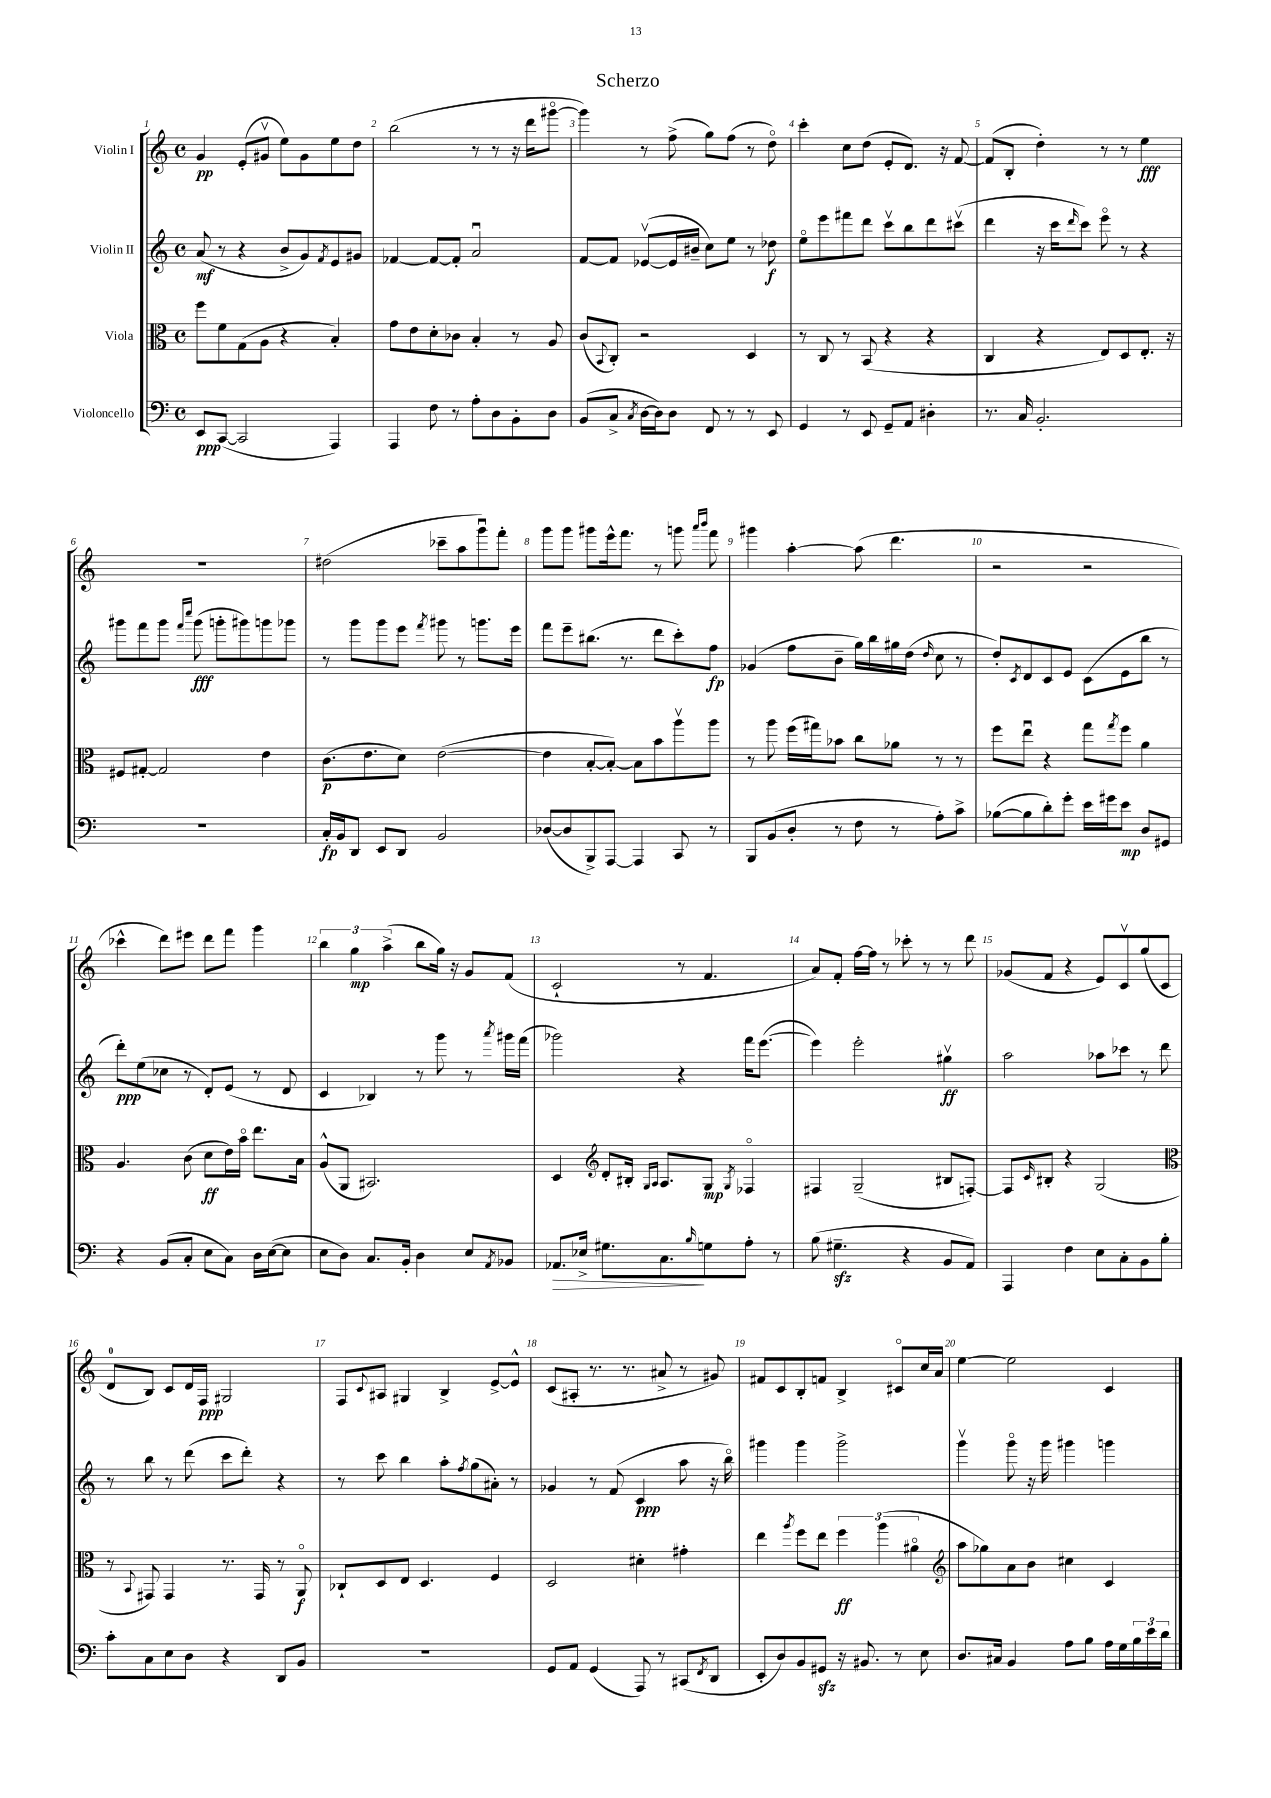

**kern	**dynam	**kern	**dynam	**kern	**dynam	**kern	**dynam
*part4	*part4	*part3	*part3	*part2	*part2	*part1	*part1
*staff4	*staff4	*staff3	*staff3	*staff2	*staff2	*staff1	*staff1
*I"Violoncello	*	*I"Viola	*	*I"Violin II	*	*I"Violin I	*
*clefF4	*	*clefC3	*	*clefG2	*	*clefG2	*
*k[]	*	*k[]	*	*k[]	*	*k[]	*
*M4/4	*	*M4/4	*	*M4/4	*	*M4/4	*
*met(c)	*	*met(c)	*	*met(c)	*	*met(c)	*
=1	=1	=1	=1	=1	=1	=1	=1
8EE/L	ppp	8ff\L	.	(8a/	mf	4g/	pp
([8CC/J	.	8f\	.	8r	.	.	.
2CC/]	.	(8G\	.	4r	.	(8e'/L	.
.	.	8A\J	.	.	.	8g#Xv/J	.
.	.	4r	.	8b^/L	.	8ee\L)	.
.	.	.	.	8g/)	.	8g#\	.
.	.	.	.	8qf/	.	.	.
4AAA/)	.	4B'/)	.	8e/	.	8ee\	.
.	.	.	.	8g#X/J	.	8dd\J	.
=2	=2	=2	=2	=2	=2	=2	=2
4AAA/	.	8g\L	.	[4f-X/	.	(2bb\	.
.	.	8e\	.	.	.	.	.
8F\	.	8d'\	.	8f-/L_	.	.	.
8r	.	8c-X\J	.	8f-'/J]	.	.	.
8A'\L	.	4B'/	.	2au/	.	8r	.
8D\	.	.	.	.	.	8r	.
8BB'\	.	8r	.	.	.	16r	.
.	.	.	.	.	.	16ddd\KL	.
8D\J	.	8A/	.	.	.	[8ggg#X\J	.
=3	=3	=3	=3	=3	=3	=3	=3
(8BB/L	.	(8c/L	.	[8f/L	.	4ggg#\])	.
.	.	8qqBB/	.	.	.	.	.
8C^/J	.	8C'/J)	.	8f/J]	.	.	.
8qC/	.	.	.	.	.	.	.
[16D\LL	.	2r	.	([8e-Xv/L	.	8r	.
16D\J])	.	.	.	.	.	.	.
8D\J	.	.	.	16e-/L]	.	(8ff^\	.
.	.	.	.	16b#X~/JJ	.	.	.
8FF/	.	.	.	8cc\L)	.	8gg\L)	.
8r	.	.	.	8ee\J	.	(8ff\J	.
8r	.	4D/	.	8r	.	8r	.
8EE/	.	.	.	8dd-X\	f	8dd\)	.
=4	=4	=4	=4	=4	=4	=4	=4
4GG/	.	8r	.	8ee\L	.	4ccc'\	.
.	.	8C/	.	8eee\	.	.	.
8r	.	8r	.	8fff#X\	.	8cc\L	.
8EE/	.	(8BB/	.	8ddd\J	.	(8dd\J	.
8GG~/L	.	4r	.	8cccv\L	.	8e'/L	.
8AA/J	.	.	.	8bb\	.	8.d/J)	.
4D#X'\	.	4r	.	8ddd\	.	.	.
.	.	.	.	.	.	16r	.
.	.	.	.	(8ccc#Xv\J	.	[8f/	.
=5	=5	=5	=5	=5	=5	=5	=5
8.r	.	4C/	.	4ddd\	.	(8f/L]	.
.	.	.	.	.	.	8B'/J	.
16C/	.	.	.	.	.	.	.
2.BB'/	.	4r	.	16r	.	4dd'\)	.
.	.	.	.	16ccc\KL	.	.	.
.	.	.	.	16qqddd/	.	.	.
.	.	.	.	8ccc\J)	.	.	.
.	.	8E/L)	.	8eee\	.	8r	.
.	.	8D/	.	8r	.	8r	.
.	.	8.E'/J	.	4r	.	4ee\	fff
.	.	16r	.	.	.	.	.
!!LO:LB:g=z
=6	=6	=6	=6	=6	=6	=6	=6
1r	.	8F#X/L	.	8ggg#X\L	.	1r	.
.	.	[8G#X'/J	.	8fff\	.	.	.
.	.	2G#/]	.	8ggg#\J	.	.	.
.	.	.	.	16qqfff/LL	.	.	.
.	.	.	.	16qqcccc/JJ	.	.	.
.	.	.	.	(8ggg#\	fff	.	.
.	.	.	.	8gggn'\L	.	.	.
.	.	.	.	8ggg#X\)	.	.	.
.	.	4e\	.	8gggn\	.	.	.
.	.	.	.	8ggg-X\J	.	.	.
=7	=7	=7	=7	=7	=7	=7	=7
16C'/LL	fp	(8.c\L	p	8r	.	(2dd#X\	.
16BB/J	.	.	.	.	.	.	.
8DD/J	.	.	.	8ggg\L	.	.	.
.	.	8.e\	.	.	.	.	.
8EE/L	.	.	.	8ggg\	.	.	.
8DD/J	.	8d\J)	.	8eee\J	.	.	.
.	.	.	.	8qfff/	.	.	.
2BB/	.	([2e\	.	8ggg#X\	.	8ccc-X~\L	.
.	.	.	.	8r	.	8aa\	.
.	.	.	.	8.gggn\L	.	8gggu\)	.
.	.	.	.	.	.	8fff'\J	.
.	.	.	.	16eee\Jk	.	.	.
=8	=8	=8	=8	=8	=8	=8	=8
([8D-X/L	.	4e\]	.	8fff\L	.	8ggg\L	.
8D-/]	.	.	.	8eee~\	.	8ggg\J	.
8BBB^/)	.	[8B'/L	.	(8.bb#X\J	.	8ggg#X\L	.
[8AAA/J	.	8B'/J_)	.	.	.	16eee^^\k	.
.	.	.	.	8.r	.	8.fff\J	.
4AAA/]	.	8B\L]	.	.	.	.	.
.	.	8b\	.	8ddd\L	.	8r	.
8CC/	.	8aav\	.	8ccc'\)	.	8gggn\	.
.	.	.	.	.	.	16qqaaa/LL	.
.	.	.	.	.	.	16qqbbb/JJ	.
8r	.	8aa\J	.	8ff\J	fp	8fff\	.
=9	=9	=9	=9	=9	=9	=9	=9
8BBB/L	.	8r	.	(4g-X/	.	4ggg#X\	.
(8BB/	.	8aa\	.	.	.	.	.
8D'/J	.	(16ff\LL	.	8ff\L	.	[4aa'\	.
.	.	16gg#X\J)	.	.	.	.	.
8r	.	8b-X\J	.	8b~\J	.	.	.
8F\	.	8cc\L	.	16gg\LL)	.	(8aa\]	.
.	.	.	.	16bb\	.	.	.
8r	.	8a-X\J	.	16gg#X\	.	4.ddd\	.
.	.	.	.	(16dd\JJ	.	.	.
.	.	.	.	16qqdd/	.	.	.
8A'\L)	.	8r	.	8cc\	.	.	.
8c^\J	.	8r	.	8r	.	.	.
=10	=10	=10	=10	=10	=10	=10	=10
([8B-X\L	.	8ff\L	.	8dd'/L)	.	2r	.
.	.	.	.	8qc/	.	.	.
8B-\]	.	8eeu\J	.	8d/	.	.	.
8d'\)	.	4r	.	8c/	.	.	.
8g'\J	.	.	.	8e/J	.	.	.
16e\LL	.	8gg\L	.	(8c\L	.	2r	.
16g#X\J	.	.	.	.	.	.	.
.	.	8qgg/	.	.	.	.	.
8e\J	mp	8ff\J	.	8e\	.	.	.
8D/L	.	4a\	.	8bb\J	.	.	.
8GG#X/J	.	.	.	8r	.	.	.
!!LO:LB:g=z
=11	=11	=11	=11	=11	=11	=11	=11
4r	.	4.A/	.	8ddd'\L)	ppp	4ccc-X^^\	.
.	.	.	.	(8ee\	.	.	.
(8BB/L	.	.	.	8cc-X\J	.	8ddd\L)	.
8C'/J	.	(8c\	.	8r	.	8eee#X\J	.
8E\L	.	8d\L	ff	8d'/L)	.	8ddd\L	.
8C\J)	.	16e\L)	.	(8e/J	.	8fff\J	.
.	.	16b\JJ	.	.	.	.	.
16D\LL	.	8.ee\L	.	8r	.	4ggg\	.
([16E\J	.	.	.	.	.	.	.
8E\J]	.	.	.	8d/	.	.	.
.	.	16B\Jk	.	.	.	.	.
=12	=12	=12	=12	=12	=12	=12	=12
8E\L	.	(8A^^/L	.	4c/	.	6bb\	.
8D\J)	.	8AA/J	.	.	.	.	.
.	.	.	.	.	.	6gg\	mp
8.C/L	.	2.BB#X/)	.	4B-X/)	.	.	.
.	.	.	.	.	.	(6aa^\	.
16BB'/Jk	.	.	.	.	.	.	.
4D\	.	.	.	8r	.	8bb\L	.
.	.	.	.	8ggg\	.	16gg\Jk)	.
.	.	.	.	.	.	16r	.
8E/L	.	.	.	8r	.	8g/L	.
8qAA/	.	.	.	8qaaa/	.	.	.
8BB-X/J	.	.	.	16ggg#X\LL	.	(8f/J	.
.	.	.	.	(16fff\JJ	.	.	.
=13	=13	=13	=13	=13	=13	=13	=13
!	!LO:HP:b	!	!	!	!	!	!
8.AA-X/L	>	4D/	.	2ggg-X\)	.	2c`/	.
16E-X^/Jk	.	.	.	.	.	.	.
*	*	*clefG2	*	*	*	*	*
8.G#X\L	.	8d'/L	.	.	.	.	.
.	.	16B#X'/Jk	.	.	.	.	.
.	.	16qqG/LL	.	.	.	.	.
.	.	16qqA/JJ	.	.	.	.	.
8.C\	.	8.A/L	.	.	.	.	.
.	.	.	.	4r	.	8r	.
16qqB/	.	.	.	.	.	.	.
8Gn\	]	8G/J	mp	.	.	4.f/	.
.	.	8qG/	.	.	.	.	.
8A'\J	.	4F-X/	.	16fff\KL	.	.	.
.	.	.	.	([8.eee\J	.	.	.
8r	.	.	.	.	.	.	.
=14	=14	=14	=14	=14	=14	=14	=14
(8B\	.	4F#X/	.	4eee\])	.	8a/L)	.
4.G#Xzz~\	.	.	.	.	.	8f'/J	.
.	.	(2G~/	.	2eee'\	.	[16ff\LL	.
.	.	.	.	.	.	16ff\JJ]	.
.	.	.	.	.	.	8r	.
4r	.	.	.	.	.	8ccc-X'\	.
.	.	.	.	.	.	8r	.
8BB/L	.	8B#X/L	.	4gg#Xv\	ff	8r	.
8AA/J)	.	[8Fn'/J)	.	.	.	8ddd\	.
=15	=15	=15	=15	=15	=15	=15	=15
4AAA/	.	8F/L]	.	2aa\	.	(8g-X/L	.
.	.	16qqc/	.	.	.	.	.
.	.	8B#X'/J	.	.	.	8f/J	.
4F\	.	4r	.	.	.	4r	.
8E\L	.	(2G/	.	8aa-X\L	.	8e/L)	.
8C'\	.	.	.	8ccc-X\J	.	8cv/	.
8BB\	.	.	.	8r	.	(8gg/	.
8B'\J	.	.	.	8ddd\	.	8c/J	.
!!LO:LB:g=z
=16	=16	=16	=16	=16	=16	=16	=16
*	*	*clefC3	*	*	*	*	*
8c'\L	.	8r	.	8r	.	8d/L	.
.	.	8qqBB/	.	.	.	.	.
8C\	.	8GG#X/)	.	8bb\	.	8B/J)	.
8E\	.	4GG#/	.	8r	.	8c/L	.
8D\J	.	.	.	(8ddd\	.	16d/L	.
.	.	.	.	.	.	16F/JJ	ppp
4r	.	8.r	.	8ccc\L	.	2G#X/	.
.	.	.	.	8ddd'\J)	.	.	.
.	.	16GG#/	.	.	.	.	.
8DD/L	.	8r	.	4r	.	.	.
8BB/J	.	8AA/	f	.	.	.	.
=17	=17	=17	=17	=17	=17	=17	=17
1r	.	8C-X`/L	.	8r	.	8F/L	.
.	.	.	.	.	.	8qqc/	.
.	.	8D/	.	8ccc\	.	8A#X/J	.
.	.	8E/J	.	4bb\	.	4G#X/	.
.	.	4.D/	.	.	.	.	.
.	.	.	.	8aa'\L	.	4B^/	.
.	.	.	.	8qff/	.	.	.
.	.	.	.	(8gg\	.	.	.
.	.	4F/	.	8a#X'\J)	.	[8e^/L	.
.	.	.	.	8r	.	8e^^/J]	.
=18	=18	=18	=18	=18	=18	=18	=18
8GG/L	.	2D/	.	4g-X/	.	(8c/L	.
8AA/J	.	.	.	.	.	8A#X'/J	.
(4GG/	.	.	.	8r	.	8.r	.
.	.	.	.	(8f/	.	.	.
.	.	.	.	.	.	8.r	.
8AAA/)	.	4d#X'\	.	4c/	ppp	.	.
8r	.	.	.	.	.	8a#X^/	.
(8CC#X/L	.	4g#X'\	.	8aa\	.	8r	.
8qFF/	.	.	.	.	.	.	.
8DD/J	.	.	.	16r	.	8g#X/)	.
.	.	.	.	16bb\)	.	.	.
=19	=19	=19	=19	=19	=19	=19	=19
8EE'/L	.	4ee\	.	4ggg#X\	.	8f#X/L	.
8D/)	.	.	.	.	.	8c/	.
.	.	8qaa/	.	.	.	.	.
8BB/	.	8ff\L	.	4ggg#\	.	8B'/	.
8GG#Xzz/J	.	8ee\J	.	.	.	8fn/J	.
16r	.	6ff\	ff	2ggg#^\	.	4B^/	.
8.BB#X/	.	.	.	.	.	.	.
.	.	(6aa\	.	.	.	.	.
8r	.	.	.	.	.	8c#X/L	.
.	.	6a#X\	.	.	.	.	.
8E\	.	.	.	.	.	16cc/L	.
.	.	.	.	.	.	16a/JJ	.
=20	=20	=20	=20	=20	=20	=20	=20
*	*	*clefG2	*	*	*	*	*
8.D/L	.	8aa\L	.	4gggv\	.	[4ee\	.
.	.	8gg-X\)	.	.	.	.	.
16C#X/Jk	.	.	.	.	.	.	.
4BB/	.	8a\	.	8ggg\	.	2ee\]	.
.	.	8b\J	.	16r	.	.	.
.	.	.	.	16ggg\	.	.	.
8A\L	.	4cc#X\	.	4ggg#X\	.	.	.
8B\J	.	.	.	.	.	.	.
16A\LL	.	4c/	.	4gggn\	.	4c/	.
16G\	.	.	.	.	.	.	.
24B\	.	.	.	.	.	.	.
24e\	.	.	.	.	.	.	.
24d\JJ	.	.	.	.	.	.	.
==	==	==	==	==	==	==	==
*-	*-	*-	*-	*-	*-	*-	*-
